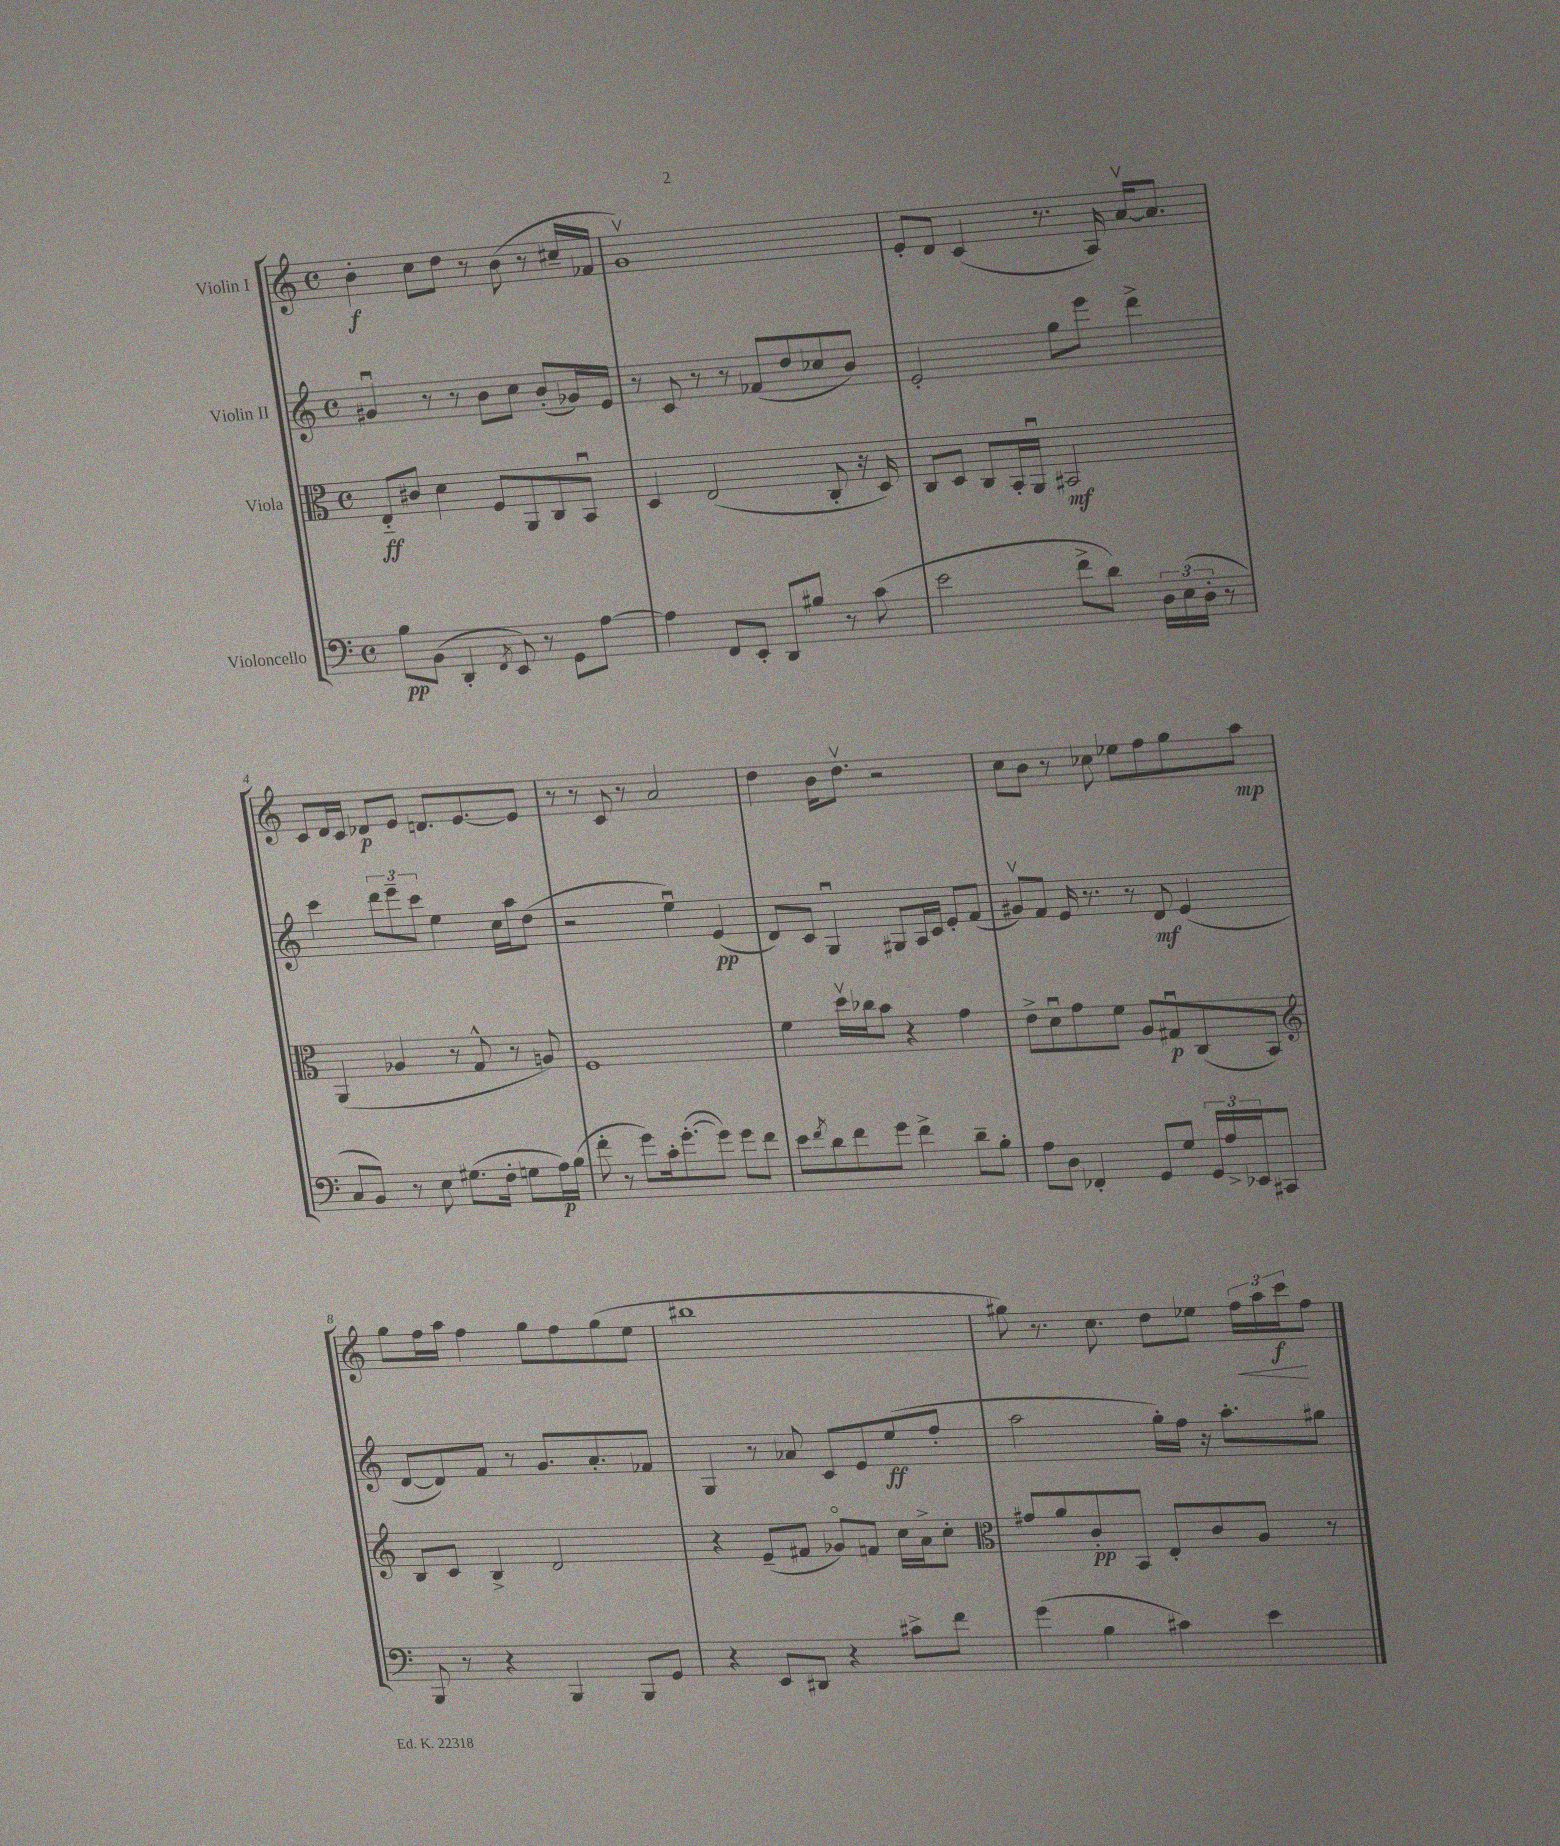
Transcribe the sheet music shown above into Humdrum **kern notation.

**kern	**kern	**kern	**kern
*staff4	*staff3	*staff2	*staff1
*clefF4	*clefC3	*clefG2	*clefG2
*k[]	*k[]	*k[]	*k[]
*M4/4	*M4/4	*M4/4	*M4/4
*met(c)	*met(c)	*met(c)	*met(c)
8B	8E'~	4g#u	4b'
(8BB	8c#	.	.
4DD'	4d	8r	8cc
.	.	8r	8dd
8qFF	.	.	.
8EE)	8F	8b	8r
8r	8AA	8cc	(8b
8GG	8C	(8b'	8r
[8A	8BBu	16g-)	16cc#~
.	.	16e	16f-
=	=	=	=
4A]	4D	8r	1gv)
.	.	8c	.
8FF	(2E	8r	.
8EE'	.	8r	.
8DD	.	(8f-	.
8B#	.	8dd	.
8r	8C'	8cc-	.
(8c	16r	8b)	.
.	16D)	.	.
=	=	=	=
2e	8C	2e'	8e'
.	8D	.	8d
.	8C	.	(4c
.	16BB'	.	.
.	16AAu	.	.
8f^	2BB#	8gg	8.r
8d)	.	8eee	.
.	.	.	16A)
24D	.	4ddd^	[16av
(24E	.	.	.
.	.	.	8.a]
24D'	.	.	.
8r	.	.	.
=	=	=	=
8C	(4AA	4ccc	8c
8BB)	.	.	16d
.	.	.	16c
8r	4A-	12ddd	8d-
.	.	12eee~	.
8E	.	.	8e
.	.	12ccc	.
(8.G#	8r	4ee	8.d
.	8G^^	.	.
16F'	.	.	[8.e
8G	8r	16cc	.
.	.	16aa	.
16A)	8A)	(8dd	8e]
(16B	.	.	.
=	=	=	=
8f'	1F	2r	8r
8r	.	.	8r
8g)	.	.	8c
16c'	.	.	8r
([8.g'	.	.	.
.	.	4eeu)	2a
8g])	.	.	.
8g	.	(4e	.
8f	.	.	.
=	=	=	=
8e	4f	8d)	4dd
8qf	.	.	.
8d	.	8c	.
8f	16ddv	4Gu	16b
.	16cc-	.	8.ddv
8g	8b	.	.
4f^	4r	8G#	2r
.	.	16A	.
.	.	16c	.
8d~	4g	8e'	.
8B'	.	(8f	.
=	=	=	=
8A	8e^	8g#v)	8cc
8D	8du	8f	8b
4FF-'	8g	16e	8r
.	.	8.r	.
.	8f	.	8cc-
8GG	8A	8r	8ee-
8G	8G#u	8d	8ff
24GG	(8C	(4e	8gg
24A^	.	.	.
24EE-	.	.	.
8CC#	8BB)	.	8aa
=	=	=	=
*	*clefG2	*	*
8BBB	8B	[8d	8gg
8r	8c	8d])	16ff
.	.	.	16aa
4r	4B^	8f	4ff
.	.	8r	.
4BBB	2d	8.g	8gg
.	.	.	8ff
.	.	8.a'	.
8BBB	.	.	(8gg
8GG	.	8f-	8ee
=	=	=	=
4r	4r	4G	1bb#
8EE	(8e~	8r	.
8DD#	8f#	8a-	.
4r	8g-o)	8c	.
.	8f	8e	.
8c#^	16cc	(8ee	.
.	16a^	.	.
8f	8cc'	8ff'	.
=	=	=	=
*	*clefC3	*	*
(4g	8g#	2aa	8gg#)
.	8a	.	8.r
4B	8c'	.	.
.	.	.	8.cc
.	8BB	.	.
4c#)	8E'	16gg')	8dd
.	.	16ff	.
.	8c	16r	8ee-
.	.	8.aa'	.
4e	8A	.	24ff
.	.	.	24aa
.	.	.	24ccc
.	8r	8gg#	8ff
==	==	==	==
*-	*-	*-	*-
